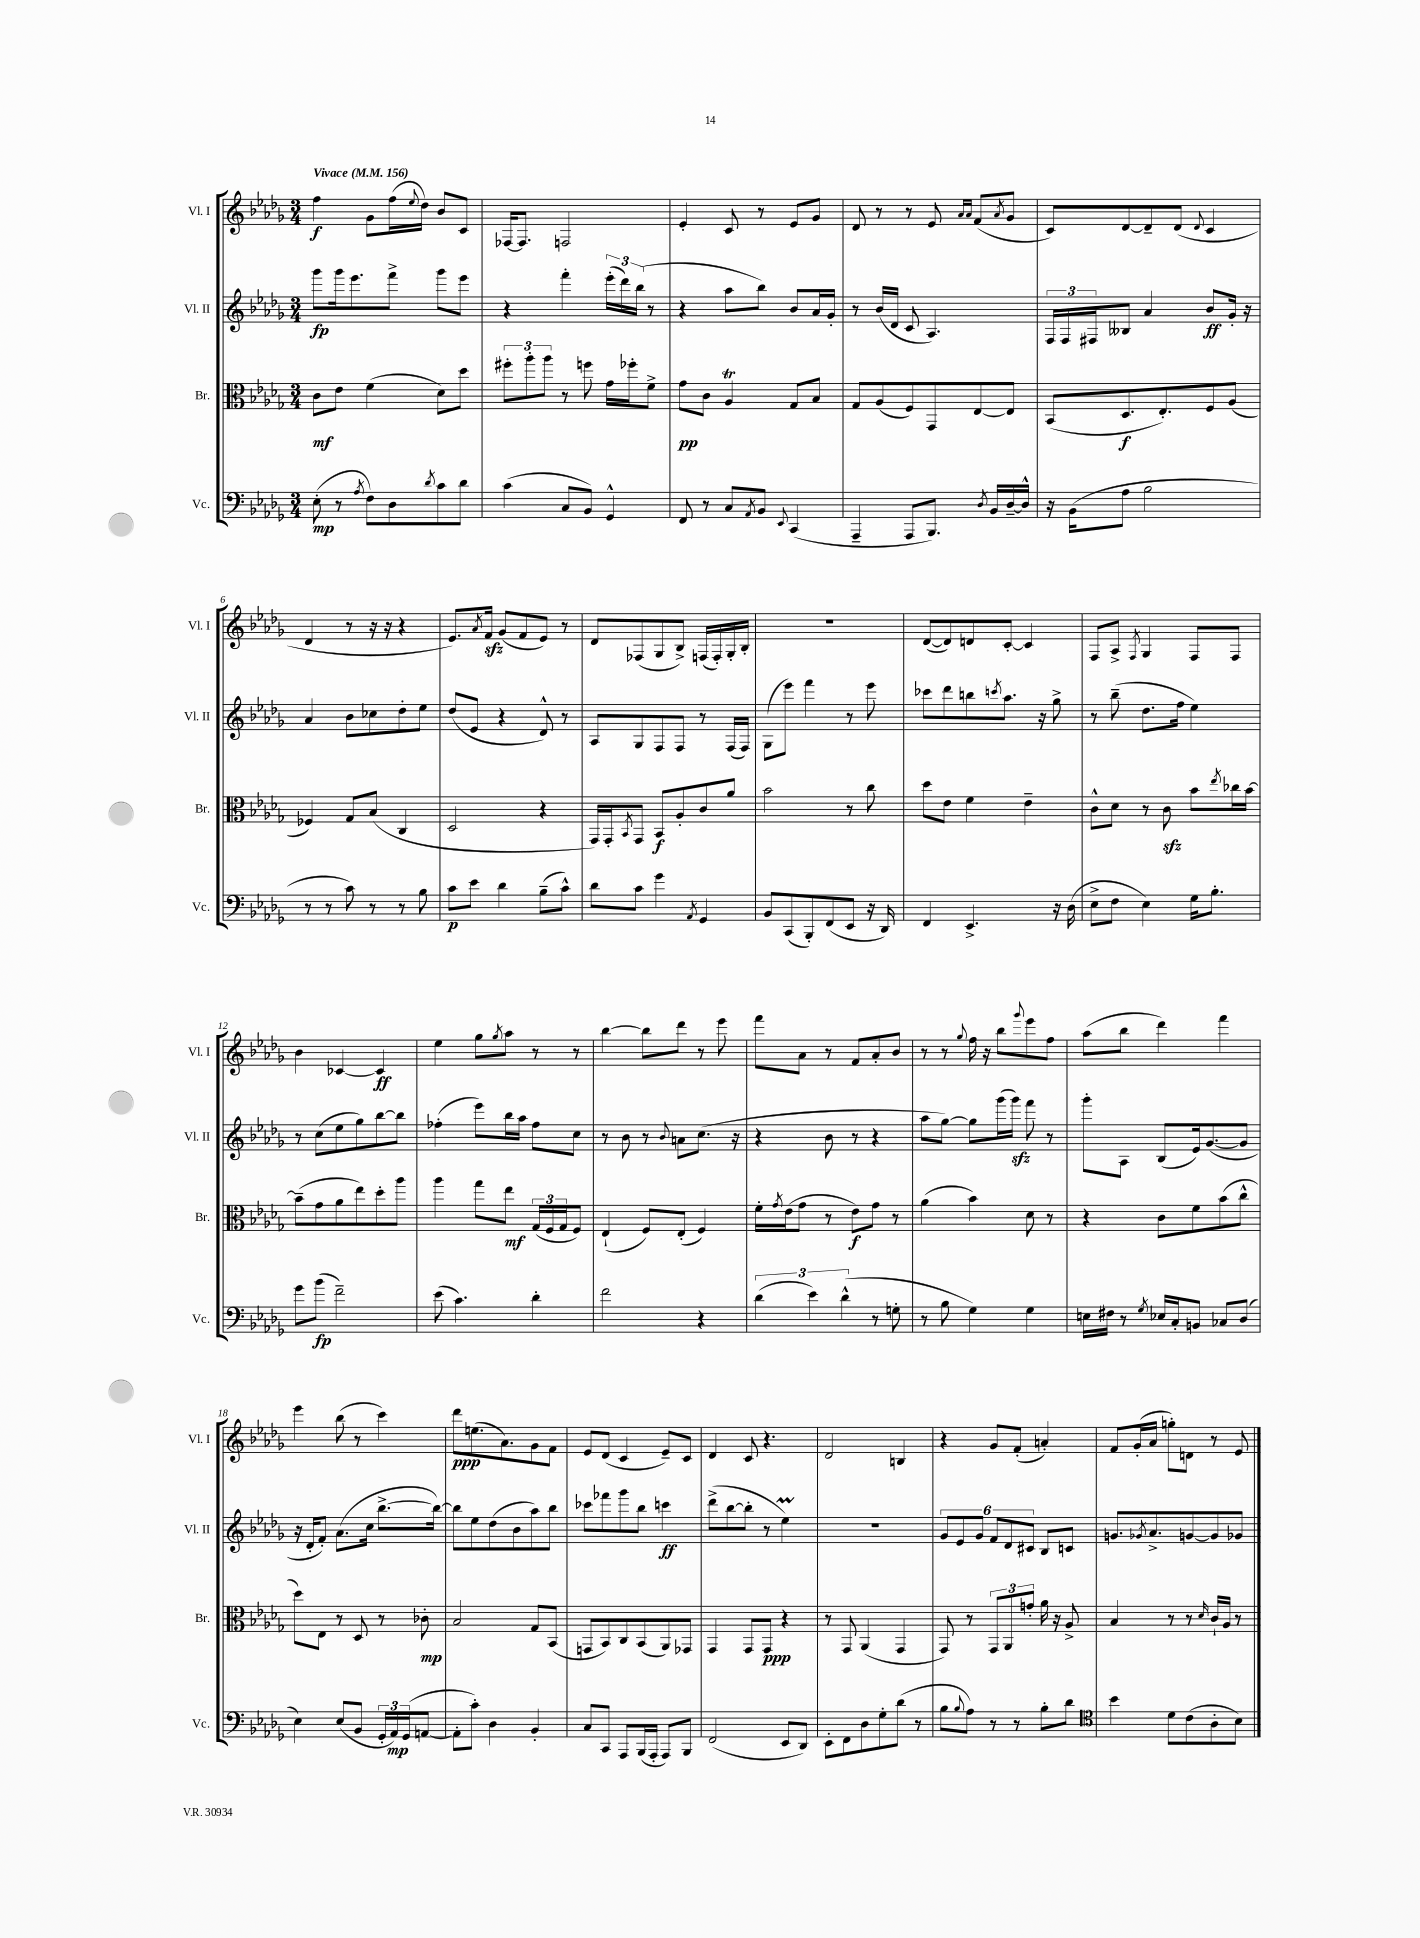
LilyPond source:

<<
\new StaffGroup <<
\new Staff = "s0" \with { instrumentName = "Vl. I" shortInstrumentName = "Vl. I" } {
    \clef treble \key des \major \numericTimeSignature \time 3/4 \tempo "Vivace" 4 = 156
    f''4\f ges'8 f''16( \appoggiatura { ees''8 } des''16) bes'8 c'8 |
    fes16~ fes8. f2 |
    ees'4-. c'8 r8 ees'8 ges'8 |
    des'8 r8 r8 ees'8 \grace { aes'16 aes'16 } f'8( \acciaccatura { aes'8 } ges'8 |
    c'8) des'8~ des'8-- des'8( \appoggiatura { des'8 } c'4 |
    des'4 r8 r16 r16 r4 |
    ees'8.) \acciaccatura { aes'8 } f'16\sfz ges'8( f'8 ees'8) r8 |
    des'8 fes8( ges8 bes8->) f16( f16-.) ges16-. bes16-. |
    R2. |
    des'8~( des'8) d'8 c'8~-. c'4 |
    f8 aes8-> \acciaccatura { f8 } ges4 f8 f8 |
    bes'4 ces'4~ ces'4\ff |
    ees''4 ges''8 \acciaccatura { ges''8 } aes''8 r8 r8 |
    bes''4~ bes''8 des'''8 r8 ees'''8 |
    f'''8 aes'8 r8 f'8 aes'8-. bes'8 |
    r8 r8 \appoggiatura { ges''8 } f''16 r16 bes''8 \appoggiatura { ges'''8 } ees'''8 f''8 |
    aes''8( bes''8 des'''4) f'''4 |
    ees'''4 bes''8( r8 c'''4) |
    des'''8\ppp e''8.( aes'8.) ges'8 f'8 |
    ees'8 des'8( c'4 ees'8--) c'8 |
    des'4 c'8 r4. |
    des'2 b4 |
    r4 ges'8 f'8-.( a'4-.) |
    f'8 ges'16-.( aes'16 g''8-.) d'8 r8 ees'8 \bar "|." |
}
\new Staff = "s1" \with { instrumentName = "Vl. II" shortInstrumentName = "Vl. II" } {
    \clef treble \key des \major \numericTimeSignature \time 3/4
    ges'''8\fp ges'''16 ees'''8. f'''8-> ges'''8 ees'''8 |
    r4 f'''4-. \tuplet 3/2 { ees'''16-.( des'''16) bes''16( } r8 |
    r4 aes''8 bes''8) bes'8 aes'16 ges'16-. |
    r8 bes'16( des'16 c'8 aes4.) |
    \tuplet 3/2 { f16 f16 fis16 } beses8 aes'4 bes'8\ff ges'16-. r16 |
    aes'4 bes'8 ces''8 des''8-. ees''8 |
    des''8( ees'8 r4 des'8-^) r8 |
    aes8 ges8 f8 f8 r8 f16( f16) |
    ges8( ees'''8) f'''4 r8 ees'''8 |
    ces'''8 des'''8 b''8 \acciaccatura { c'''8 } aes''8. r16 ges''8-> |
    r8 bes''8--( des''8. f''16 ees''4) |
    r8 c''8( ees''8 ges''8) bes''8~ bes''8 |
    fes''4-.( ees'''8) bes''16 aes''16 fes''8 c''8 |
    r8 bes'8 r8 \appoggiatura { bes'8 } a'8 c''8.( r16 |
    r4 bes'8 r8 r4 |
    aes''8 ges''8~) ges''8 ges'''16( ges'''16\sfz) f'''8 r8 |
    ges'''8-. aes8 bes8( ees'16) ges'8.~( ges'8 |
    r16 des'16-. f'8-.) aes'8.( c''16 bes''8.~-> bes''16~) |
    bes''8 ees''8 des''8( bes'8 aes''8) bes''8 |
    ces'''8 fes'''8 ges'''8 bes''8 c'''4\ff |
    des'''8->( bes''8~ bes''8-. r8 ees''4\prall) |
    R2. |
    \tuplet 6/4 { ges'8 ees'8 ges'8 f'8 des'8 cis'8 } bes8 c'8 |
    g'8. \acciaccatura { ges'8 } aes'8.-> g'8~ g'8 ges'8 \bar "|." |
}
\new Staff = "s2" \with { instrumentName = "Br." shortInstrumentName = "Br." } {
    \clef alto \key des \major \numericTimeSignature \time 3/4
    c'8\mf ees'8 f'4( des'8) des''8 |
    \tuplet 3/2 { fis''8-. aes''8-. aes''8 } r8 f''8 ges'16 fes''16-. f'8-> |
    ges'8\pp c'8 aes4\trill ges8 bes8 |
    ges8 aes8( f8) ges,8 ees8~ ees8 |
    bes,8( des8.\f ees8.-.) f8 aes8( |
    fes4) ges8 bes8( c4 |
    des2 r4 |
    ges,16) ges,16-. \acciaccatura { bes,8 } ges,8 bes,8\f aes8-. c'8 aes'8 |
    bes'2 r8 c''8 |
    des''8 ees'8 f'4 ees'4-- |
    c'8-^ des'8 r8 c'8\sfz bes'8 \acciaccatura { ees''8 } ces''16 bes'16~ |
    bes'8--( ges'8 aes'8 ees''8) des''8-. aes''8 |
    aes''4 ges''8 ees''8\mf \tuplet 3/2 { ges16( f16 ges16 } f8) |
    ees4-!( f8) ees8-.( f4) |
    f'16-. \acciaccatura { ges'8 } ees'16( ges'8 r8 ees'8\f) ges'8 r8 |
    aes'4( bes'4) des'8 r8 |
    r4 c'8 f'8 bes'8( c''8-^ |
    des''8) ees8 r8 des8 r8 ces'8-.\mp |
    bes2 ges8 bes,8( |
    g,8 bes,8) c8 bes,8( aes,8) ges,8 |
    ges,4 ges,8 ges,8\ppp r4 |
    r8 ges,8 aes,4( ges,4 |
    ges,8) r8 \tuplet 3/2 { ges,8 aes,8 g'8-. } aes'16 r16 aes8-> |
    bes4 r8 r8 \grace { des'16 } c'16-! aes16 r8 \bar "|." |
}
\new Staff = "s3" \with { instrumentName = "Vc." shortInstrumentName = "Vc." } {
    \clef bass \key des \major \numericTimeSignature \time 3/4
    ees8-.\mp( r8 \acciaccatura { aes8 } f8) des8 \acciaccatura { des'8 } c'8 des'8 |
    c'4( c8 bes,8) ges,4-^ |
    f,8 r8 c8 \acciaccatura { aes,8 } bes,8 \appoggiatura { ees,8 } c,4( |
    aes,,4-- aes,,8 bes,,8.) \acciaccatura { des8 } bes,16 des16~-- des16-^ |
    r16 bes,16( aes8 bes2 |
    r8 r8 c'8) r8 r8 bes8 |
    c'8\p ees'8 des'4 bes8--( c'8-^) |
    des'8 c'8 ges'4 \acciaccatura { aes,8 } ges,4 |
    bes,8 c,8( bes,,8-.) f,8( ees,8 r16 des,16) |
    f,4 ees,4.-> r16 des16( |
    ees8-> f8 ees4) ges16 bes8.-. |
    ges'8 bes'8\fp( f'2--) |
    ees'8( c'4.) des'4-. |
    f'2 r4 |
    \tuplet 3/2 { des'4( ees'4) des'4-^( } r8 g8-. |
    r8 bes8 ges4) ges4 |
    e16 fis16 r8 \acciaccatura { ges8 } ees16 c16-. b,8 ces8 des8( |
    ees4) ees8( bes,8 \tuplet 3/2 { ges,16-. aes,16\mp) ges,16( } a,8~ |
    a,8-. c'8-.) des4 bes,4-. |
    c8 c,8 aes,,8 bes,,16( aes,,16-. aes,,8) bes,,8 |
    f,2( ees,8 des,8) |
    ees,8-. f,8 des8 ges8-. des'8( r8 |
    bes8 \appoggiatura { bes8 } aes8) r8 r8 bes8-. des'8 |
    \clef tenor bes'4 des'8 c'8( aes8-. bes8) \bar "|." |
}
>>
>>
